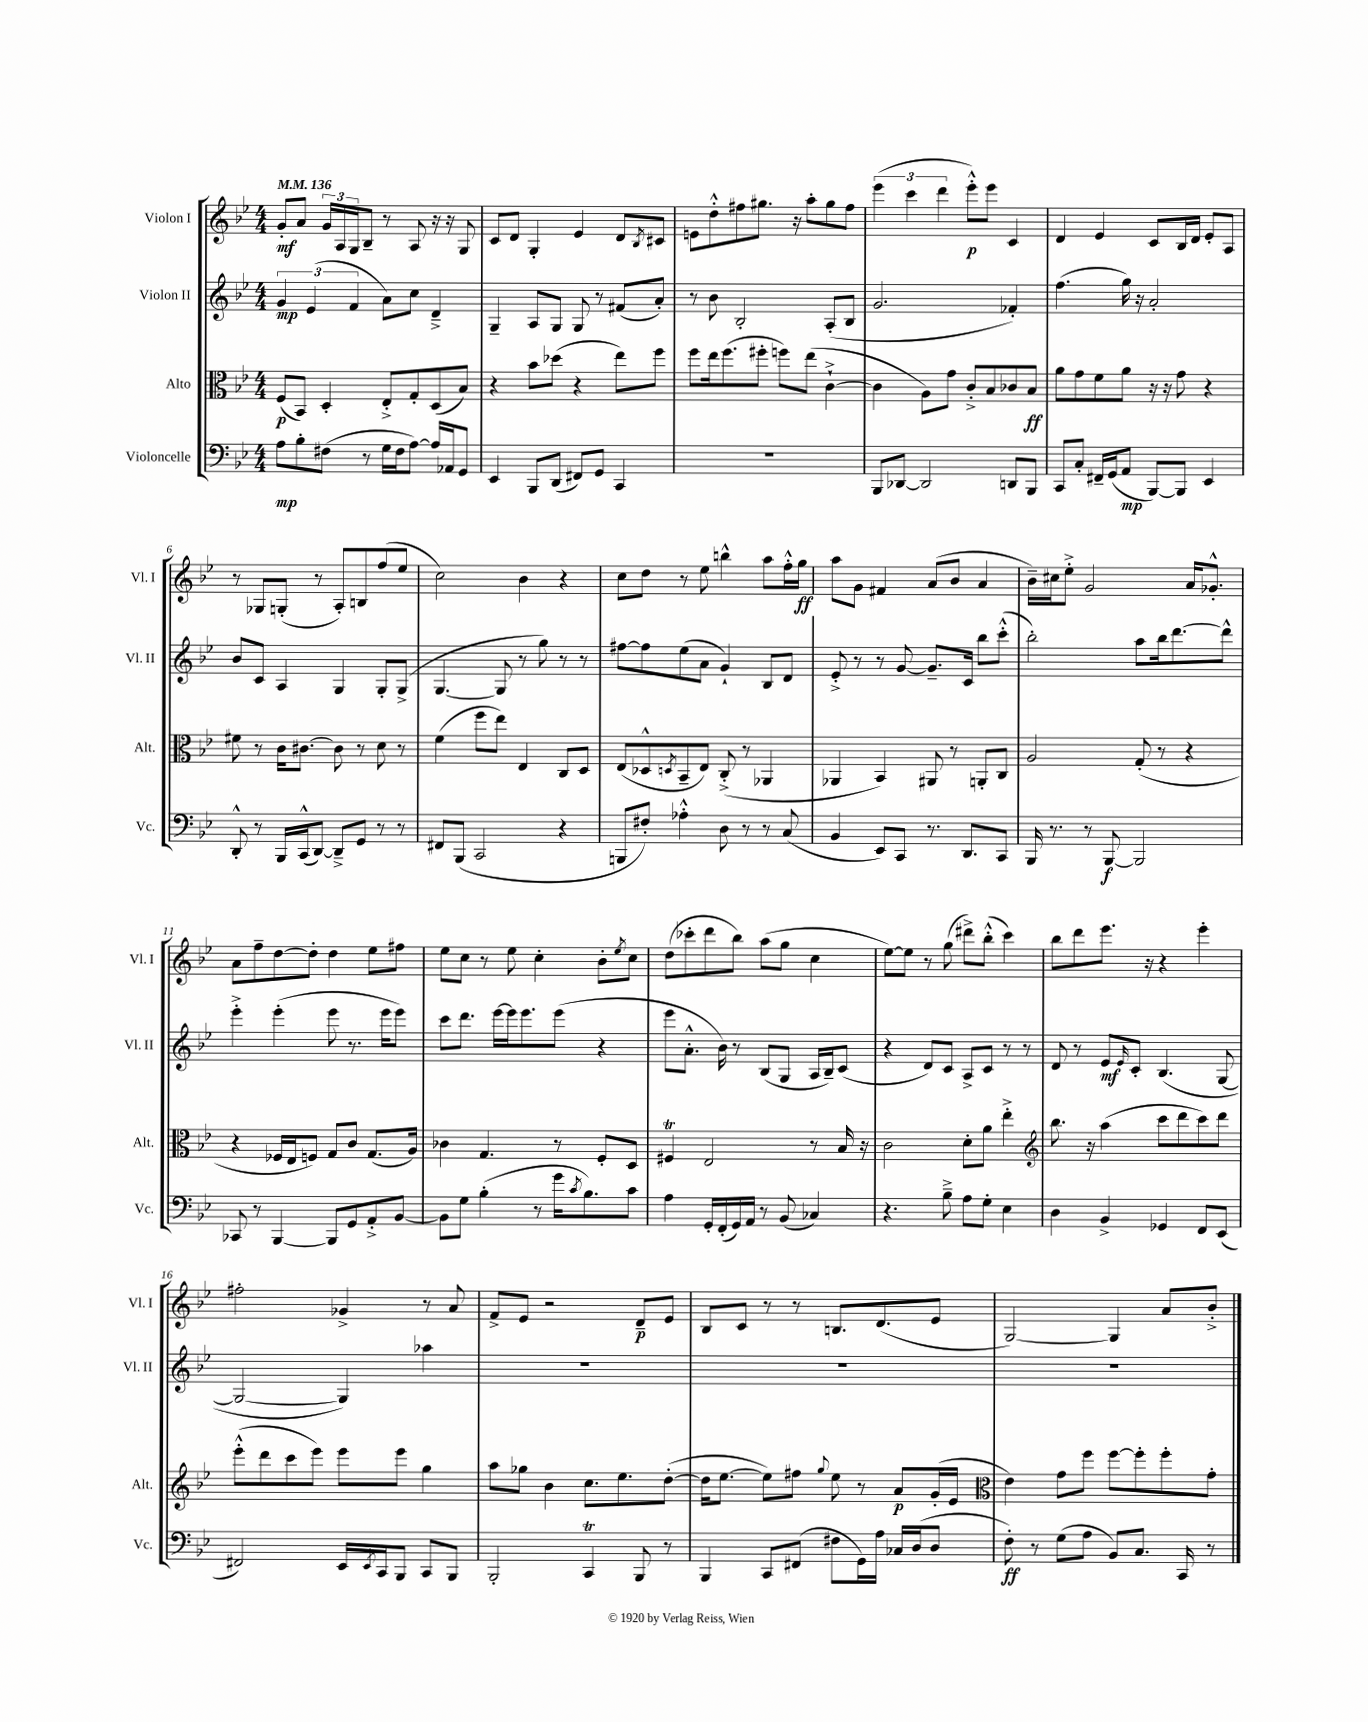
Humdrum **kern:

**kern	**dynam	**kern	**dynam	**kern	**dynam	**kern	**dynam
*part4	*part4	*part3	*part3	*part2	*part2	*part1	*part1
*staff4	*staff4	*staff3	*staff3	*staff2	*staff2	*staff1	*staff1
*I"Violoncelle	*	*I"Alto	*	*I"Violon II	*	*I"Violon I	*
*I'Vc.	*	*I'Alt.	*	*I'Vl. II	*	*I'Vl. I	*
*clefF4	*	*clefC3	*	*clefG2	*	*clefG2	*
*k[b-e-]	*	*k[b-e-]	*	*k[b-e-]	*	*k[b-e-]	*
*M4/4	*	*M4/4	*	*M4/4	*	*M4/4	*
*MM136	*	*MM136	*	*MM136	*	*MM136	*
=1	=1	=1	=1	=1	=1	=1	=1
8A\L	mp	(8F/L	p	6g/	mp	8g'/L	mf
8B-'\	.	8BB-/J)	.	.	.	8a/J	.
.	.	.	.	(6e-/	.	.	.
(8F#X\J	.	4D'/	.	.	.	24g/LL	.
.	.	.	.	.	.	24A/	.
.	.	.	.	6f/	.	24G/J	.
8r	.	.	.	.	.	8B-~/J	.
16G\LL	.	8E-'^/L	.	8a\L)	.	8r	.
16F#\J	.	.	.	.	.	.	.
[8A\J)	.	8G'/	.	8cc\J	.	8A/	.
16A/LL]	.	(8D/	.	4d~^/	.	16r	.
16AA-X/J	.	.	.	.	.	16r	.
8GG/J	.	8B-/J)	.	.	.	8G/	.
=2	=2	=2	=2	=2	=2	=2	=2
4EE-/	.	4r	.	4G~/	.	8c/L	.
.	.	.	.	.	.	8d/J	.
8BBB-/L	.	8b-\L	.	8A/L	.	4G'/	.
(8DD/J	.	(8dd-X\J	.	8G/J	.	.	.
8FF#X/L)	.	4r	.	8G/	.	4e-/	.
8GG/J	.	.	.	8r	.	.	.
4CC/	.	8ee-\L)	.	(8f#X/L	.	8d/L	.
.	.	.	.	.	.	8qB-/	.
.	.	8ff\J	.	8a'/J)	.	8c#X/J	.
=3	=3	=3	=3	=3	=3	=3	=3
1r	.	8ff\L	.	8r	.	8en\L	.
.	.	16ee-\k	.	8b-\	.	8dd'^^\	.
.	.	(8.ff\	.	.	.	.	.
.	.	.	.	2B-'/	.	8ff#X\	.
.	.	8ff#X'\J	.	.	.	8.gg#X\J	.
.	.	8ffn\L)	.	.	.	.	.
.	.	.	.	.	.	16r	.
.	.	(8ee-\J	.	.	.	8aa'\L	.
.	.	[4c`^\	.	(8A'/L	.	8gg#\	.
.	.	.	.	8B-/J	.	8ff#\J	.
=4	=4	=4	=4	=4	=4	=4	=4
8BBB-/L	.	4c\]	.	2.g/	.	(6eee-\	.
[8DD-X/J	.	.	.	.	.	.	.
.	.	.	.	.	.	6ccc\	.
2DD-/]	.	8A\L)	.	.	.	.	.
.	.	.	.	.	.	6ddd\	.
.	.	8g\J	.	.	.	.	.
.	.	8c'^/L	.	.	.	8eee-'^^\L)	p
.	.	8B-/	.	.	.	8eee-\J	.
8DDn/L	.	8c-X/	.	4f-X'/)	.	4c/	.
8BBB-/J	.	8B-/J	ff	.	.	.	.
=5	=5	=5	=5	=5	=5	=5	=5
8CC/L	.	8a\L	.	(4.ff\	.	4d/	.
8C'/J	.	8g\	.	.	.	.	.
16FF#X~/LL	.	8f\	.	.	.	4e-/	.
(16GG/J	.	.	.	.	.	.	.
8AA/J	mp	8a\J	.	16gg\)	.	.	.
.	.	.	.	16r	.	.	.
[8BBB-/L)	.	16r	.	2a'/	.	8c/L	.
.	.	16r	.	.	.	.	.
8BBB-/J]	.	8g\	.	.	.	16B-/L	.
.	.	.	.	.	.	16d/JJ	.
4EE-/	.	4r	.	.	.	8e-'/L	.
.	.	.	.	.	.	8A/J	.
!!LO:LB:g=z
=6	=6	=6	=6	=6	=6	=6	=6
8DD'^^/	.	8f#X\	.	8b-/L	.	8r	.
8r	.	8r	.	8c/J	.	8G-X/L	.
16BBB-/LL	.	16c\KL	.	4A/	.	(8Gn'/J	.
(16CC^^/J	.	[8.c#X\J	.	.	.	.	.
[8DD/J)	.	.	.	.	.	8r	.
8DD~^/L]	.	8c#\]	.	4G/	.	8A'/L)	.
8GG/J	.	8r	.	.	.	8Bn/	.
8r	.	8d\	.	8G'/L	.	(8ff/	.
8r	.	8r	.	(8G^/J	.	8ee-/J	.
=7	=7	=7	=7	=7	=7	=7	=7
8FF#X/L	.	(4f\	.	[4.G/	.	2cc\)	.
(8BBB-/J	.	.	.	.	.	.	.
2CC/	.	8ff\L	.	.	.	.	.
.	.	8ee-\J)	.	8G/]	.	.	.
.	.	4E-/	.	8r	.	4b-\	.
.	.	.	.	8gg\)	.	.	.
4r	.	8C/L	.	8r	.	4r	.
.	.	8D/J	.	8r	.	.	.
=8	=8	=8	=8	=8	=8	=8	=8
8BBBn/L	.	(8E-/L	.	[8ff#X\L	.	8cc\L	.
8F#X'/J)	.	8D-X^^/	.	8ff#\]	.	8dd\J	.
.	.	8qDn/	.	.	.	.	.
4A-X'^^\	.	8BB-~/	.	(8ee-\	.	8r	.
.	.	8E-/J)	.	8a\J	.	8ee-\	.
8D\	.	(8C'^/	.	4g`/)	.	4bbn^^\	.
8r	.	8r	.	.	.	.	.
8r	.	4AA-X/	.	8B-/L	.	8aa\L	.
(8C/	.	.	.	8d/J	.	16ff'^^\L	.
.	.	.	.	.	.	16gg\JJ	ff
=9	=9	=9	=9	=9	=9	=9	=9
4BB-/	.	4AA-X/	.	8e-'^/	.	8aa\L	.
.	.	.	.	8r	.	8g\J	.
8EE-/L)	.	4BB-/)	.	8r	.	4f#X/	.
8CC/J	.	.	.	[8g/	.	.	.
8.r	.	8AA#X/	.	8.g~/L]	.	(8a/L	.
.	.	8r	.	.	.	8b-/J	.
8.DD/L	.	.	.	16c/Jk	.	.	.
.	.	8AAn'/L	.	8bb-\L	.	4a/	.
8CC/J	.	8C/J	.	(8ccc'^^\J	.	.	.
=10	=10	=10	=10	=10	=10	=10	=10
16BBB-/	.	2A/	.	2bb-'\)	.	16b-~\LL)	.
8.r	.	.	.	.	.	16cc#X\J	.
.	.	.	.	.	.	8ee-'^\J	.
8r	.	.	.	.	.	2g/	.
[8BBB-/	f	.	.	.	.	.	.
2BBB-/]	.	(8G'/	.	8aa\L	.	.	.
.	.	8r	.	16bb-\k	.	.	.
.	.	.	.	[8.ddd\	.	.	.
.	.	4r	.	.	.	16a/KL	.
.	.	.	.	.	.	8.g-X'^^/J	.
.	.	.	.	8ddd^^\J]	.	.	.
!!LO:LB:g=z
=11	=11	=11	=11	=11	=11	=11	=11
8CC-X/	.	4r	.	4eee-'^\	.	8a\L	.
8r	.	.	.	.	.	8ff~\	.
[4BBB-/	.	16F-X/LL	.	(4eee-'\	.	[8dd\	.
.	.	16E-/J	.	.	.	.	.
.	.	8Fn/J)	.	.	.	8dd'\J]	.
8BBB-/L]	.	8G/L	.	8eee-\	.	4dd\	.
8GG/	.	8c/J	.	8.r	.	.	.
8AA'^/	.	(8.G/L	.	.	.	8ee-\L	.
.	.	.	.	16eee-\KL	.	.	.
[8BB-/J	.	.	.	8eee-\J)	.	8ff#X\J	.
.	.	16A/Jk)	.	.	.	.	.
=12	=12	=12	=12	=12	=12	=12	=12
8BB-\L]	.	4c-X\	.	8ccc\L	.	8ee-\L	.
8G\J	.	.	.	8.ddd\J	.	8cc\J	.
(4B-'\	.	4.G/	.	.	.	8r	.
.	.	.	.	[16eee-\LL	.	.	.
.	.	.	.	16eee-\J]	.	8ee-\	.
.	.	.	.	8.eee-\	.	.	.
8r	.	.	.	.	.	4cc'\	.
16g\KL	.	8r	.	(8eee-\J	.	.	.
8qc/	.	.	.	.	.	.	.
8.B-\)	.	.	.	.	.	.	.
.	.	8F'/L	.	4r	.	8b-'\L	.
.	.	.	.	.	.	8qee-/	.
8c\J	.	8D/J	.	.	.	8cc\J	.
=13	=13	=13	=13	=13	=13	=13	=13
4A\	.	4F#Xt/	.	8eee-\L	.	(8dd\L	.
.	.	.	.	8.a'^^\J	.	8ccc-X'\	.
16GG'/LL	.	2E-/	.	.	.	8ddd\	.
(16FF'/	.	.	.	16b-\)	.	.	.
16GG/)	.	.	.	8r	.	8bb-\J)	.
16AA/JJ	.	.	.	.	.	.	.
8r	.	.	.	(8B-/L	.	(8aa\L	.
(8BB-/	.	.	.	8G/J	.	8gg\J	.
4C-X/)	.	8r	.	16A/LL	.	4cc\	.
.	.	.	.	16B-~/J)	.	.	.
.	.	16B-/	.	(8c/J	.	.	.
.	.	16r	.	.	.	.	.
=14	=14	=14	=14	=14	=14	=14	=14
4.r	.	2c\	.	4r	.	[8ee-\L)	.
.	.	.	.	.	.	8ee-\J]	.
.	.	.	.	8d/L)	.	8r	.
8B-~^\	.	.	.	8c/J	.	(8gg\	.
8A\L	.	8d'\L	.	8A^/L	.	8ddd#X^\L)	.
8G'\J	.	8a\J	.	8c/J	.	(8bb-'^^\J	.
4E-\	.	4ee-'^\	.	8r	.	4ccc\)	.
.	.	.	.	8r	.	.	.
=15	=15	=15	=15	=15	=15	=15	=15
*	*	*clefG2	*	*	*	*	*
4D\	.	8.bb-\	.	8d/	.	8bb-\L	.
.	.	.	.	8r	.	8ddd\	.
.	.	16r	.	.	.	.	.
4BB-^/	.	(4aa\	.	8e-/L	mf	8.eee-\J	.
.	.	.	.	16qqe-/	.	.	.
.	.	.	.	8c'/J	.	.	.
.	.	.	.	.	.	16r	.
4GG-X/	.	8ccc\L	.	(4.B-/	.	4r	.
.	.	8ddd\	.	.	.	.	.
8FF/L	.	8ccc\)	.	.	.	4eee-'\	.
(8EE-/J	.	8ddd\J	.	[8G/	.	.	.
!!LO:LB:g=z
=16	=16	=16	=16	=16	=16	=16	=16
2FF#X/)	.	(8eee-'^^\L	.	2G/_	.	2ff#X'\	.
.	.	8ddd\	.	.	.	.	.
.	.	8ccc\	.	.	.	.	.
.	.	8eee-\J)	.	.	.	.	.
16EE-/LL	.	8eee-\L	.	4G/])	.	4g-X^/	.
8qEE-/	.	.	.	.	.	.	.
16CC/J	.	.	.	.	.	.	.
8BBB-/J	.	8eee-\J	.	.	.	.	.
8CC/L	.	4gg\	.	4aa-X\	.	8r	.
8BBB-/J	.	.	.	.	.	8a/	.
=17	=17	=17	=17	=17	=17	=17	=17
2BBB-'/	.	8aa\L	.	1r	.	8f^/L	.
.	.	8gg-X\J	.	.	.	8e-/J	.
.	.	4b-\	.	.	.	2r	.
4CCT/	.	8.cc\L	.	.	.	.	.
.	.	8.ee-\	.	.	.	.	.
8BBB-/	.	.	.	.	.	8d~/L	p
8r	.	([8dd'\J	.	.	.	8e-/J	.
=18	=18	=18	=18	=18	=18	=18	=18
4BBB-/	.	16dd\KL]	.	1r	.	8B-/L	.
.	.	[8.ee-\J	.	.	.	.	.
.	.	.	.	.	.	8c/J	.
8CC/L	.	8ee-\L])	.	.	.	8r	.
(8FF#X/J	.	8ff#X\J	.	.	.	8r	.
.	.	8qqgg/	.	.	.	.	.
8F#X\L	.	8ee-\	.	.	.	8.Bn/L	.
16GG\L)	.	8r	.	.	.	.	.
16A\JJ	.	.	.	.	.	(8.d/	.
16C-X/LL	.	8a/L	p	.	.	.	.
(16D/J	.	.	.	.	.	.	.
8D/J	.	(16g'/L	.	.	.	8e-/J	.
.	.	16e-/JJ	.	.	.	.	.
=19	=19	=19	=19	=19	=19	=19	=19
*	*	*clefC3	*	*	*	*	*
8F'\)	ff	4e-\)	.	1r	.	[2G/)	.
8r	.	.	.	.	.	.	.
(8G\L	.	8g\L	.	.	.	.	.
8A\J	.	8ff\J	.	.	.	.	.
8BB-/L)	.	[8ff\L	.	.	.	4G/]	.
8.C/J	.	8ff'\]	.	.	.	.	.
.	.	8ff'\	.	.	.	8a/L	.
16CC/	.	.	.	.	.	.	.
8r	.	8g'\J	.	.	.	8b-'^/J	.
==	==	==	==	==	==	==	==
*-	*-	*-	*-	*-	*-	*-	*-
